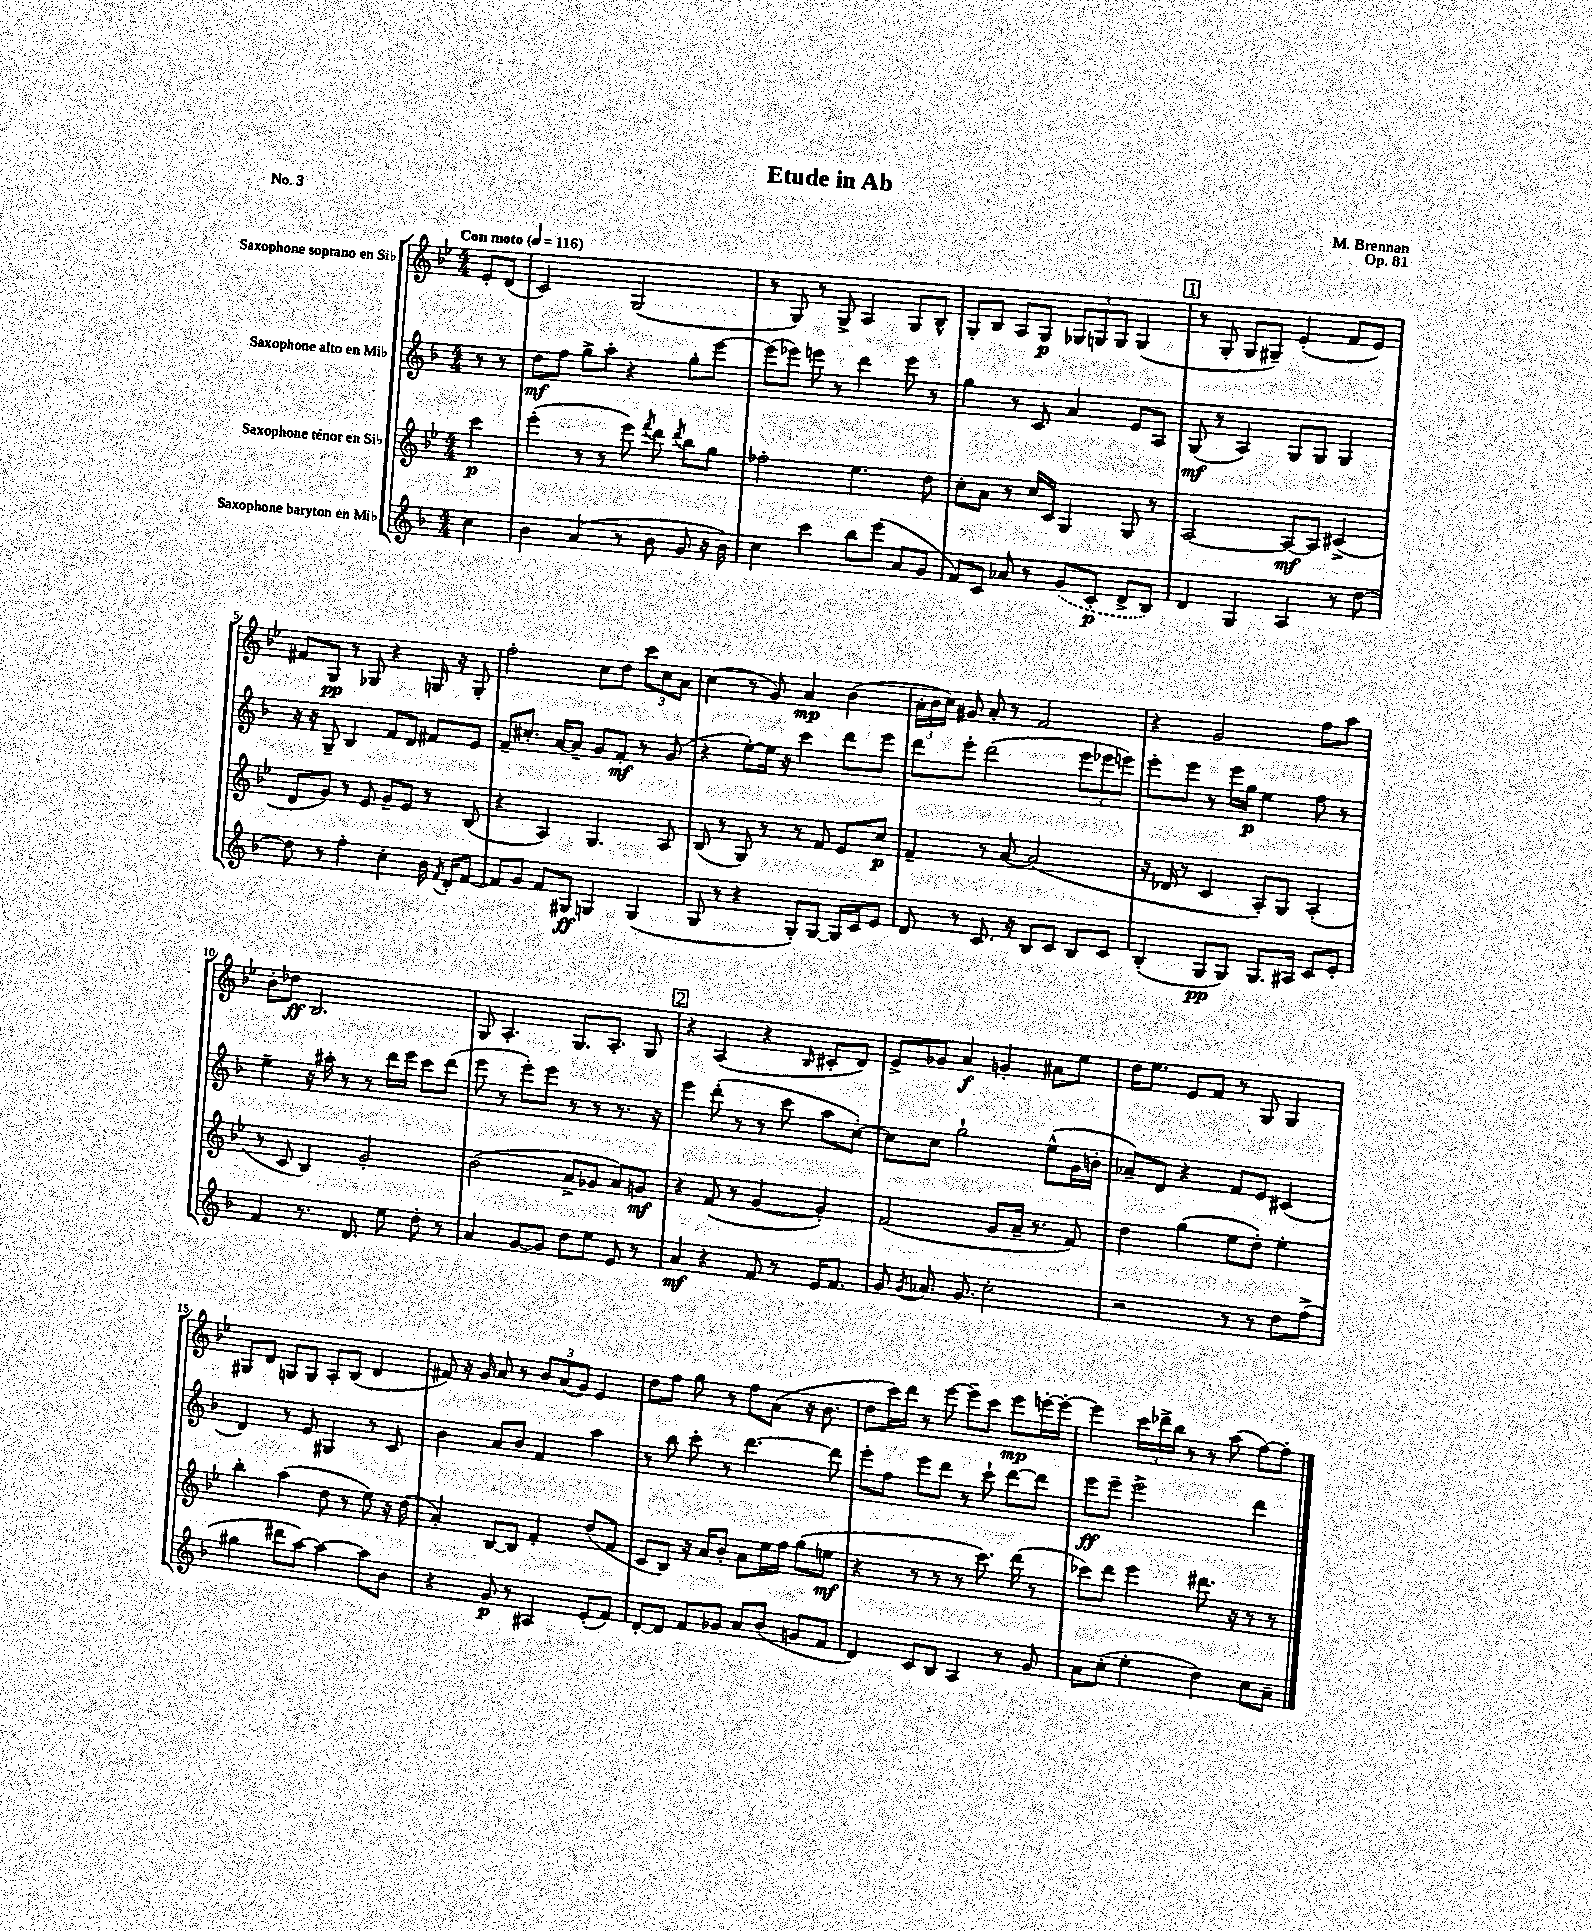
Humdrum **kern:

**kern	**dynam	**kern	**dynam	**kern	**dynam	**kern	**dynam
*part4	*part4	*part3	*part3	*part2	*part2	*part1	*part1
*staff4	*staff4	*staff3	*staff3	*staff2	*staff2	*staff1	*staff1
*I"Saxophone baryton en Mi♭	*	*I"Saxophone ténor en Si♭	*	*I"Saxophone alto en Mi♭	*	*I"Saxophone soprano en Si♭	*
*clefG2	*	*clefG2	*	*clefG2	*	*clefG2	*
*k[b-]	*	*k[b-e-]	*	*k[b-]	*	*k[b-e-]	*
*M4/4	*	*M4/4	*	*M4/4	*	*M4/4	*
*MM116	*	*MM116	*	*MM116	*	*MM116	*
=	=	=	=	=	=	=	=
!	!	!	!	!	!	!LO:TX:a:B:t=Con moto	!
4cc\	.	4ccc\	p	8r	.	8e-'/L	.
.	.	.	.	8r	.	(8d/J	.
=1	=1	=1	=1	=1	=1	=1	=1
4b-\	.	(4eee-'\	.	8dd\L	mf	2c/)	.
.	.	.	.	8ff\J	.	.	.
(4a/	.	8r	.	8gg^\L	.	.	.
.	.	8r	.	8aa'\J	.	.	.
8r	.	8eee-\)	.	4r	.	(2G/	.
.	.	8qfff/	.	.	.	.	.
8b-\	.	8ddd\	.	.	.	.	.
.	.	8qddd/	.	.	.	.	.
8g/	.	8bb-\L	.	8gg'\L	.	.	.
16r	.	8gg\J	.	[8eee\J	.	.	.
16b-\)	.	.	.	.	.	.	.
=2	=2	=2	=2	=2	=2	=2	=2
4cc\	.	2ff-X'\	.	(8eee\L]	.	8r	.
.	.	.	.	8eee-X\J)	.	8G/)	.
4ccc\	.	.	.	8eeen\	.	8r	.
.	.	.	.	8r	.	8G^/	.
8bb-\L	.	4.ee-\	.	4ddd\	.	4A/	.
(8eee\J	.	.	.	.	.	.	.
8a/L	.	.	.	8eee\	.	8G/L	.
8g/J	.	8dd\	.	8r	.	8B-^^/J	.
=3	=3	=3	=3	=3	=3	=3	=3
8f/L)	.	8cc'\L	.	4gg\	.	8G'/L	.
8c/J	.	8a\J	.	.	.	8B-/J	.
8a-X/	.	8r	.	8r	.	8A/L	.
8r	.	16cc/LL	.	8c/	.	8G/J	p
.	.	16c/JJ	.	.	.	.	.
(8g/L	.	4G/	.	4a/	.	12G-X/L	.
.	.	.	.	.	.	12Gn/	.
8c'/J	p	.	.	.	.	.	.
.	.	.	.	.	.	12G/J	.
8d^/L	.	8G/	.	8e/L	.	(4G/	.
8B-/J)	.	8r	.	8A/J	.	.	.
!!LO:REH:place=s1:t=1
=4	=4	=4	=4	=4	=4	=4	=4
4d/	.	[2A/	.	(8G/	mf	8r	.
.	.	.	.	8r	.	8G'/	.
4G/	.	.	.	4A/)	.	8G/L	.
.	.	.	.	.	.	8G#X~/J)	.
4A/	.	8A/L_	mf	8G/L	.	(4e-'/	.
.	.	8A/J]	.	8G/J	.	.	.
8r	.	(4c#X^/	.	4G/	.	8f/L	.
[8dd\	.	.	.	.	.	8e-/J)	.
!!LO:LB:g=z
=5	=5	=5	=5	=5	=5	=5	=5
8dd\]	.	8d/L	.	16r	.	8f#X/L	.
.	.	.	.	16r	.	.	.
8r	.	8g/J)	.	8G~/	.	8G/J	pp
4ff'\	.	8r	.	4B-/	.	8r	.
.	.	8e-/	.	.	.	8G-X/	.
4cc'\	.	8g~/L	.	8f/L	.	4r	.
.	.	8e-/J	.	8d/J	.	.	.
16b-\	.	8r	.	8f#X/L	.	16Gn/	.
8qf/	.	.	.	.	.	.	.
16d'/KL	.	.	.	.	.	16r	.
[8f/J	.	(8B-/	.	8e/J	.	8G'/	.
=6	=6	=6	=6	=6	=6	=6	=6
8f/L]	.	4r	.	8f~/L	.	2ff'\	.
8g/J	.	.	.	8.cc#X'/J	.	.	.
8f/L	.	4A/)	.	.	.	.	.
.	.	.	.	[16a/KL	.	.	.
8G#X/J	ff	.	.	8a~/J]	.	.	.
4Gn/	.	4.G/	.	8g/L	.	8cc\L	.
.	.	.	.	8f'/J	mf	8dd\J	.
(4G/	.	.	.	8r	.	12ccc\L	.
.	.	.	.	.	.	12cc\	.
.	.	8A/	.	(8g/	.	.	.
.	.	.	.	.	.	12a\J	.
=7	=7	=7	=7	=7	=7	=7	=7
8G/	.	(8B-/	.	4r	.	(4cc\	.
8r	.	8r	.	.	.	.	.
4r	.	8G/)	.	[8ee'\L)	.	8r	.
.	.	8r	.	16ee\Jk]	.	8g/)	.
.	.	.	.	16r	.	.	.
8G'/L)	.	8r	.	4ccc\	.	4a/	mp
[8G/J	.	8f/	.	.	.	.	.
16G/LL]	.	8e-/L	.	8ddd\L	.	(4b-\	.
16c/J	.	.	.	.	.	.	.
8e/J	.	8cc/J	p	8eee\J	.	.	.
=8	=8	=8	=8	=8	=8	=8	=8
8d/	.	4f~/	.	8ddd\L	.	24a'\LL	.
.	.	.	.	.	.	24b-\	.
.	.	.	.	.	.	24cc\JJ)	.
8r	.	.	.	8eee'\J	.	8g#X/	.
8.c/	.	8r	.	(2ddd\	.	8a'/	.
.	.	[8a/	.	.	.	8r	.
16r	.	.	.	.	.	.	.
8B-/L	.	(2a/]	.	.	.	2f/	.
8c/J	.	.	.	.	.	.	.
8B-/L	.	.	.	12eee\L	.	.	.
.	.	.	.	12eee-X\	.	.	.
8c/J	.	.	.	.	.	.	.
.	.	.	.	12eeen\J)	.	.	.
=9	=9	=9	=9	=9	=9	=9	=9
(4B-'/	.	16r	.	8eee'\L	.	4r	.
.	.	16d-X/	.	.	.	.	.
.	.	8r	.	8eee\J	.	.	.
8G/L	pp	4c/	.	8r	.	2g/	.
8G/J)	.	.	.	16eee\LL	.	.	.
.	.	.	.	16gg\JJ	p	.	.
8.G/L	.	8A'/L)	.	4ee\	.	.	.
.	.	8G/J	.	.	.	.	.
16A#X/Jk	.	.	.	.	.	.	.
8c/L	.	(4A'/	.	8ff\	.	8ff\L	.
8e'/J	.	.	.	8r	.	8aa\J	.
!!LO:LB:g=z
=10	=10	=10	=10	=10	=10	=10	=10
4f/	.	8r	.	4ee~\	.	8b-'\L	.
.	.	8c/	.	.	.	8dd-X\J	ff
8.r	.	4B-/)	.	16r	.	2.B-/	.
.	.	.	.	16aa#X'\	.	.	.
.	.	.	.	8r	.	.	.
8.d/	.	.	.	.	.	.	.
.	.	2g'/	.	8r	.	.	.
8ee\	.	.	.	16ddd\LL	.	.	.
.	.	.	.	16eee\JJ	.	.	.
8dd'\	.	.	.	8ccc\L	.	.	.
8r	.	.	.	(8ddd\J	.	.	.
=11	=11	=11	=11	=11	=11	=11	=11
4a/	.	(2b-\	.	8eee\	.	8G/	.
.	.	.	.	8r	.	4.A'/	.
[8g/L	.	.	.	8eee'\L)	.	.	.
8g/J]	.	.	.	8eee\J	.	.	.
8dd\L	.	8a^/L	.	8r	.	8.G/L	.
8ee\J	.	8g-X/J	.	8r	.	.	.
.	.	.	.	.	.	8.A'/J	.
8e/	.	8a/L)	.	8.r	.	.	.
8r	.	8gn/J	mf	.	.	8G/	.
.	.	.	.	16r	.	.	.
!!LO:REH:place=s1:t=2
=12	=12	=12	=12	=12	=12	=12	=12
4a/	mf	4r	.	4eee\	.	4r	.
4r	.	(8f/	.	(8ddd'\	.	(4A/	.
.	.	8r	.	8r	.	.	.
8f/	.	[4g/	.	8r	.	4r	.
8r	.	.	.	8ccc\	.	.	.
.	.	.	.	.	.	16qqB-/	.
16e/KL	.	4g'/])	.	8aa\L	.	8c#X'/L	.
8.f/J	.	.	.	.	.	.	.
.	.	.	.	[8cc'\J)	.	8d/J)	.
=13	=13	=13	=13	=13	=13	=13	=13
8g/	.	(2f/	.	8cc\L]	.	8e-^/L	.
8qg/	.	.	.	.	.	.	.
8.a-X/	.	.	.	8cc\J	.	8g-X/J	.
.	.	.	.	2gg`\	.	4a/	f
8.g/	.	.	.	.	.	.	.
2cc'\	.	8g/L	.	.	.	4gn'/	.
.	.	16a~/Jk	.	.	.	.	.
.	.	8.r	.	.	.	.	.
.	.	.	.	(8ee^^\L	.	8a#X\L	.
.	.	8f/)	.	16g\L	.	8ee-\J	.
.	.	.	.	16bn'\JJ	.	.	.
=14	=14	=14	=14	=14	=14	=14	=14
2r	.	4dd\	.	8a-X~/L)	.	16dd\KL	.
.	.	.	.	.	.	8.ee-\J	.
.	.	.	.	8d/J	.	.	.
.	.	(4gg\	.	4r	.	8e-/L	.
.	.	.	.	.	.	8f/J	.
8r	.	8ee-\L	.	8f/L	.	8r	.
8r	.	8dd'\J)	.	8e/J	.	8G/	.
8dd\L	.	4ee-'\	.	(4c#X/	.	4G/	.
(8ff^\J	.	.	.	.	.	.	.
!!LO:LB:g=z
=15	=15	=15	=15	=15	=15	=15	=15
4gg#X\	.	4bb-'\	.	4d/)	.	8G#X/L	.
.	.	.	.	.	.	8d/J	.
8ddd#X\L	.	(4aa\	.	8r	.	8Gn/L	.
[8aa\J)	.	.	.	8e/	.	8G/J	.
4aa\_	.	8dd\	.	4G#X/	.	8A'/L	.
.	.	8r	.	.	.	(8B-/J	.
8aa\L]	.	8ee-\)	.	8r	.	4d/	.
8b-\J	.	16r	.	8c/	.	.	.
.	.	(16dd\	.	.	.	.	.
=16	=16	=16	=16	=16	=16	=16	=16
4r	.	4a'/)	.	4b-\	.	8f#X/)	.
.	.	.	.	.	.	16r	.
.	.	.	.	.	.	16g/	.
8g/	p	[8B-/L	.	8a/L	.	8a/	.
8r	.	8B-/J]	.	8b-/J	.	8r	.
4A#X/	.	4f'/	.	4f/	.	12b-/L	.
.	.	.	.	.	.	(12a/	.
.	.	.	.	.	.	12g/J)	.
(8e'/L	.	(8dd/L	.	4aa\	.	4e-/	.
8f/J)	.	8f/J	.	.	.	.	.
=17	=17	=17	=17	=17	=17	=17	=17
[8d'/L	.	8c/L	.	8r	.	8dd\L	.
8d/J]	.	8B-/J)	.	8bb-\	.	8ff\J	.
8f/L	.	16r	.	8ccc'\	.	8gg\	.
.	.	16a/KL	.	.	.	.	.
8g-X/J	.	8b-'/J	.	8r	.	8r	.
8a/L	.	8a\L	.	[4.ddd\	.	8ff\L	.
(8b-/J	.	16ee-\L	.	.	.	(8a\J	.
.	.	16ff\JJ	.	.	.	.	.
8gn/L	.	(8gg\L	.	.	.	16r	.
.	.	.	.	.	.	8.b-\	.
8f/J	.	8een\J	mf	8ddd\]	.	.	.
=18	=18	=18	=18	=18	=18	=18	=18
4d/)	.	4r	.	8eee'\L	.	8dd\L	.
.	.	.	.	8ff\J	.	16ccc\L)	.
.	.	.	.	.	.	16ddd\JJ	.
8c/L	.	8r	.	8eee\L	.	8r	.
8B-/J	.	8r	.	8ddd\J	.	[8eee-\	.
4A/	.	8r	.	8r	.	8eee-~\L]	.
.	.	8.ccc\)	.	8ccc`\	.	8ccc\J	.
8r	.	.	.	[8ddd\L	.	8eee-\L	mp
.	.	(16ddd\	.	.	.	.	.
8g/	.	8r	.	8ddd\J]	.	[16eeen'\L	.
.	.	.	.	.	.	16eee'\JJ_	.
=19	=19	=19	=19	=19	=19	=19	=19
8a\L	.	8ccc-X\L)	.	8eee\L	ff	4eee\]	.
(8cc'\J	.	8ddd\J	.	8eee~\J	.	.	.
4ee'\	.	4eee-\	.	2eee^\	.	24ccc\LL	.
.	.	.	.	.	.	24ddd-X^\	.
.	.	.	.	.	.	24bb-\JJ	.
.	.	.	.	.	.	8r	.
4dd\)	.	8.ddd#X\	.	.	.	8r	.
.	.	.	.	.	.	(8aa\	.
.	.	16r	.	.	.	.	.
8cc\L	.	8r	.	4ddd\	.	[8ff\L)	.
8a~\J	.	8r	.	.	.	8ff'\J]	.
==	==	==	==	==	==	==	==
*-	*-	*-	*-	*-	*-	*-	*-
